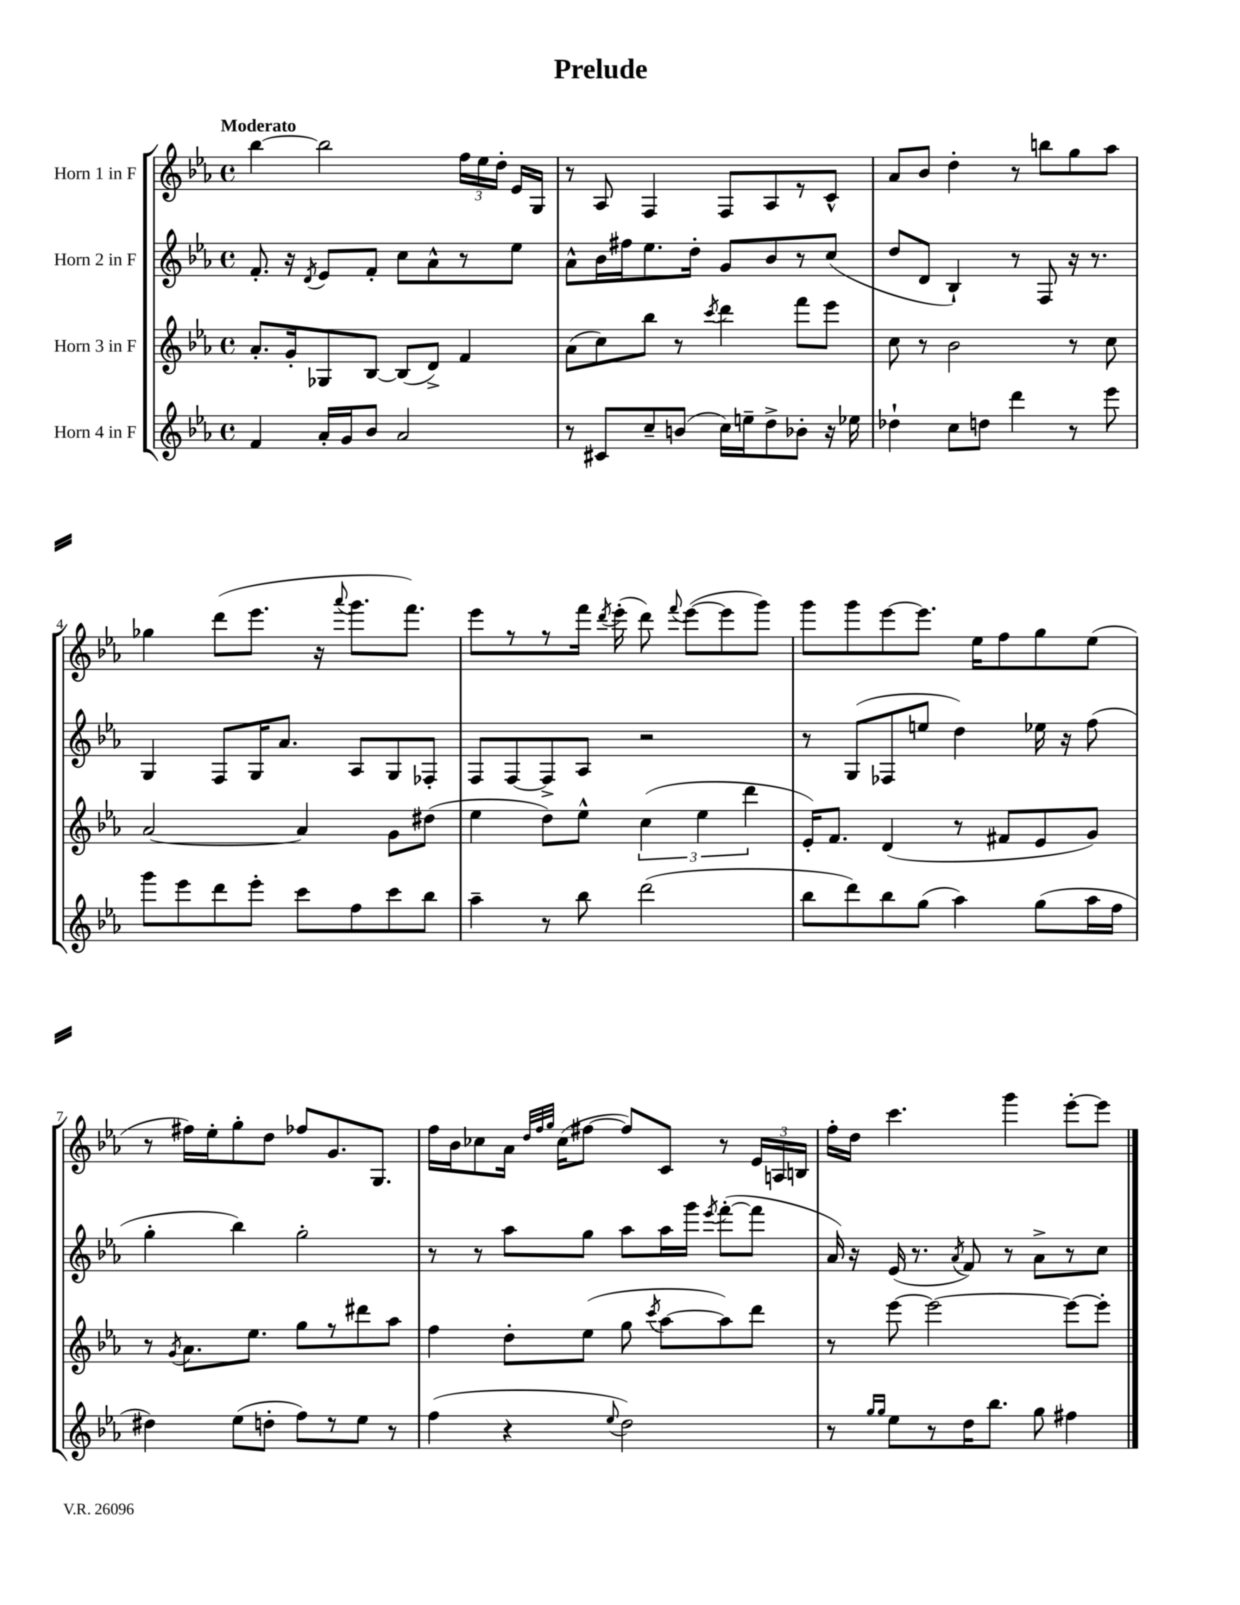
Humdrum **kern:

**kern	**kern	**kern	**kern
*part4	*part3	*part2	*part1
*staff4	*staff3	*staff2	*staff1
*I"Horn 4 in F	*I"Horn 3 in F	*I"Horn 2 in F	*I"Horn 1 in F
*clefG2	*clefG2	*clefG2	*clefG2
*k[b-e-a-]	*k[b-e-a-]	*k[b-e-a-]	*k[b-e-a-]
*M4/4	*M4/4	*M4/4	*M4/4
*met(c)	*met(c)	*met(c)	*met(c)
=1	=1	=1	=1
!	!	!	!LO:TX:a:B:t=Moderato
4f/	8.a-'/L	8.f'/	[4bb-\
.	16g'/k	16r	.
.	.	8qd/	.
16a-'/LL	8G-X/	8e-/L	2bb-\]
16g/J	.	.	.
8b-/J	[8B-/J	8f'/J	.
2a-/	(8B-/L]	8cc\L	.
.	8d^/J)	8a-^^\	.
.	4f/	8r	24ff\LL
.	.	.	24ee-\
.	.	.	24dd'\JJ
.	.	8ee-\J	16e-/LL
.	.	.	16G/JJ
=2	=2	=2	=2
8r	(8a-\L	8a-^^\L	8r
8c#X/L	8cc\)	16b-\L	8A-/
.	.	16ff#X\J	.
8cc~/	8bb-\J	8.ee-\	4F/
(8bn/J	8r	.	.
.	.	16dd'\Jk	.
.	8qccc/	.	.
16cc\LL)	4ddd\	8g/L	8F/L
16een~\J	.	.	.
8dd^\	.	8b-/	8A-/
8b-X'\J	8fff\L	8r	8r
16r	8eee-\J	(8cc/J	8c^^/J
16ee-X\	.	.	.
=3	=3	=3	=3
4dd-X`\	8cc\	8dd/L	8a-/L
.	8r	8d/J	8b-/J
8cc\L	2b-\	4B-`/)	4dd'\
8ddn\J	.	.	.
4ddd\	.	8r	8r
.	.	8F/	8bbn\L
8r	8r	16r	8gg\
.	.	8.r	.
8eee-\	8cc\	.	8aa-\J
!!LO:LB:g=z
=4	=4	=4	=4
8ggg\L	[2a-/	4G/	4gg-X\
8eee-\	.	.	.
8ddd\	.	8F/L	(8ddd\L
8eee-'\J	.	16G/K	8.eee-\J
.	.	8.a-/J	.
8ccc\L	4a-/]	.	.
.	.	.	16r
.	.	.	8qqaaa-/
8ff\	.	8A-/L	8.ggg\L
8ccc\	8g\L	8G/	.
.	.	.	8.fff\J)
8bb-\J	(8dd#X\J	8F-X'/J	.
=5	=5	=5	=5
4aa-~\	4ee-\	8F/L	8eee-\L
.	.	[8F/	8r
8r	8dd\L)	8F^/]	8r
8bb-\	8ee-^^\J	8A-/J	16fff\Jk
.	.	.	8qddd/
.	.	.	(16eee-'\
(2ddd\	(6cc\	2r	8ddd\)
.	.	.	8qqfff/
.	.	.	([8eee-\L
.	6ee-\	.	.
.	.	.	8eee-\]
.	6ddd\	.	.
.	.	.	8ggg\J)
=6	=6	=6	=6
8bb-\L	16e-'/KL)	8r	8ggg\L
.	8.f/J	.	.
8ddd\)	.	(8G/L	8ggg\
8bb-\	(4d/	8F-X/	[8eee-\
(8gg\J	.	8een/J	8.eee-\J]
4aa-\)	8r	4dd\)	.
.	.	.	16ee-\KL
.	8f#X/L	.	8ff\
(8gg\L	8e-/	16ee-X\	8gg\
.	.	16r	.
16aa-\L	8g/J)	(8ff\	(8ee-\J
16ff\JJ	.	.	.
!!LO:LB:g=z
=7	=7	=7	=7
4dd#X\)	8r	4gg'\	8r
.	8qg/	.	.
.	8.a-\L	.	16ff#X\LL)
.	.	.	16ee-'\J
(8ee-\L	.	4bb-\)	8gg'\
.	8.ee-\J	.	.
8ddn'\J	.	.	8dd\J
8ff\L)	8gg\L	2gg'\	8ff-X/L
8r	8r	.	8.g/
8ee-\J	8ddd#X\	.	.
.	.	.	8.G/J
8r	8aa-\J	.	.
=8	=8	=8	=8
(4ff\	4ff\	8r	16ff\LL
.	.	.	16b-\J
.	.	8r	8cc-X\
4r	8dd'\L	8aa-\L	16a-\Jk
.	.	.	32qqdd/LLL
.	.	.	32qqff/
.	.	.	32qqgg/JJJ
.	.	.	(16cc-\KL
.	(8ee-\J	8gg\J	[8ff#X\J
8qqee-/	.	.	.
2dd\)	8gg\	8aa-\L	8ff#/L])
.	8qccc/	.	.
.	[8aa-\L	16aa-\L	8c/J
.	.	16ggg\JJ	.
.	.	8qeee-/	.
.	8aa-\])	([8fff'\L	8r
.	8ddd\J	8fff\J]	24e-/LL
.	.	.	24An/
.	.	.	24Bn/JJ
=9	=9	=9	=9
8r	8r	16a-/)	16ff'\LL
.	.	16r	16dd\JJ
16qqgg/LL	.	.	.
16qqgg/JJ	.	.	.
8ee-\L	[8eee-\	(16e-/	4.ccc\
.	.	8.r	.
8r	2eee-\_	.	.
.	.	8qa-/	.
16dd\K	.	8f/)	.
8.bb-\J	.	.	.
.	.	8r	4ggg\
8gg\	.	8a-^\L	.
4ff#X\	8eee-\L_	8r	[8eee-'\L
.	8eee-'\J]	8cc\J	8eee-\J]
==	==	==	==
*-	*-	*-	*-
